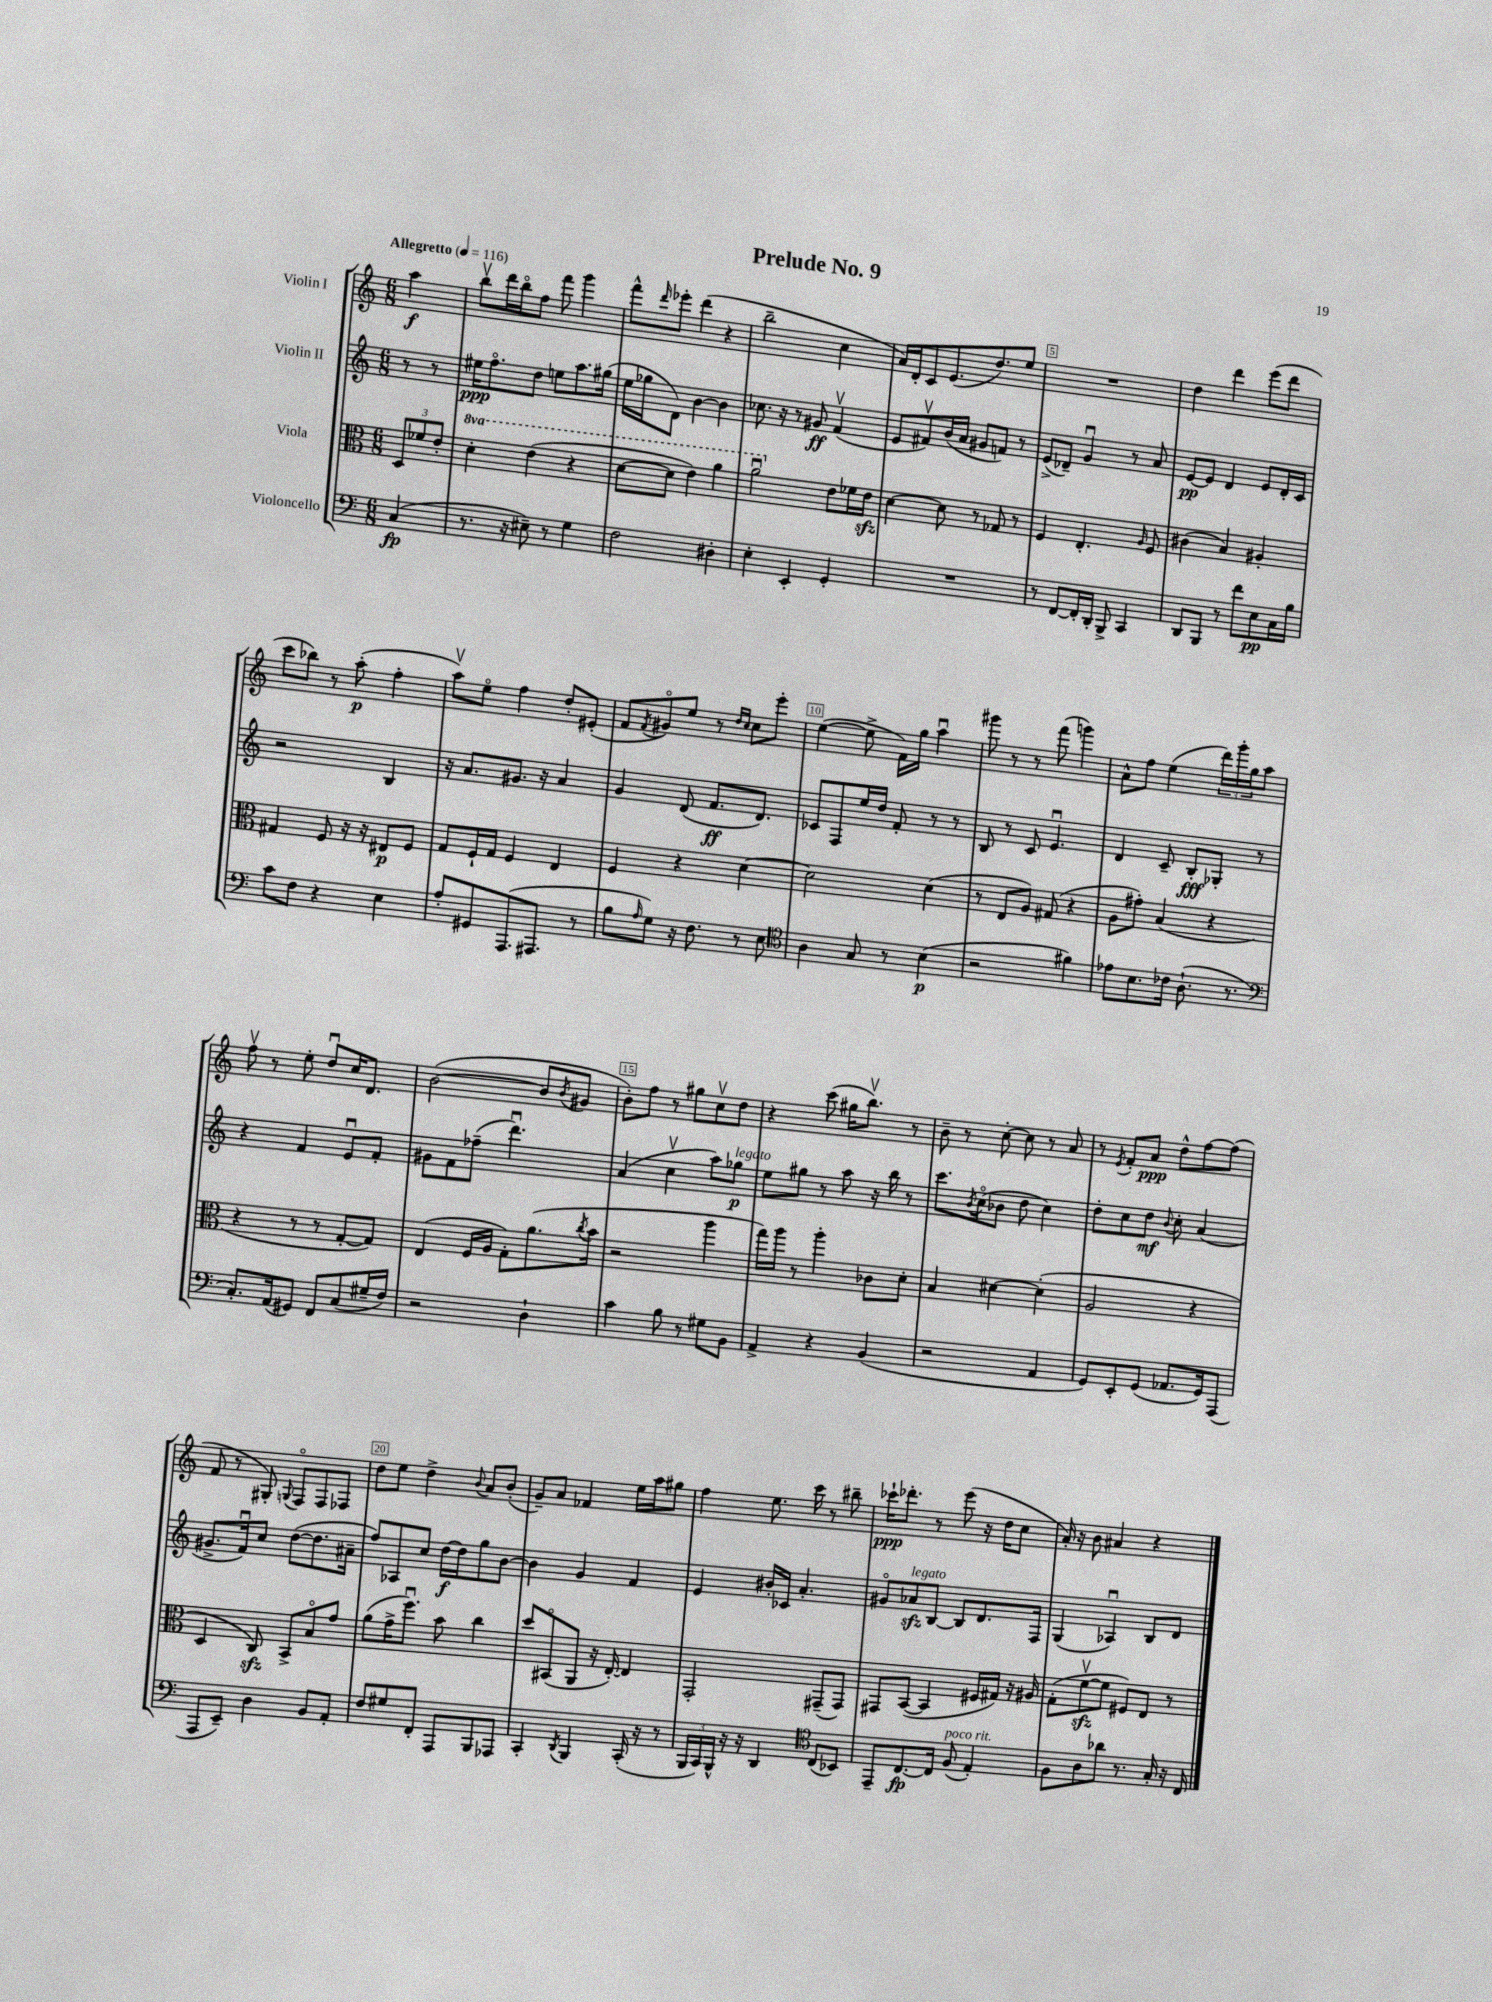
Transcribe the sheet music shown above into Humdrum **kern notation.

**kern	**dynam	**kern	**dynam	**kern	**dynam	**kern	**dynam
*part4	*part4	*part3	*part3	*part2	*part2	*part1	*part1
*staff4	*staff4	*staff3	*staff3	*staff2	*staff2	*staff1	*staff1
*I"Violoncello	*	*I"Viola	*	*I"Violin II	*	*I"Violin I	*
*clefF4	*	*clefC3	*	*clefG2	*	*clefG2	*
*k[]	*	*k[]	*	*k[]	*	*k[]	*
*M6/8	*	*M6/8	*	*M6/8	*	*M6/8	*
*MM116	*	*MM116	*	*MM116	*	*MM116	*
=	=	=	=	=	=	=	=
!	!	!	!	!	!	!LO:TX:a:B:t=Allegretto	!
(4C/	fp	12D/L	.	8r	.	4aa\	f
.	.	12f-X/	.	.	.	.	.
.	.	.	.	8r	.	.	.
.	.	12e'/J	.	.	.	.	.
=1	=1	=1	=1	=1	=1	=1	=1
*	*	*8va	*	*	*	*	*
8.r	.	4dd'\	.	16ee#X\KL	ppp	8bbv\L	.
.	.	.	.	8.ff\	.	.	.
.	.	.	.	.	.	16ddd\L	.
16r	.	.	.	.	.	16bb\J	.
8E#X~\)	.	(4ee\	.	8dd\J	.	8ff\J	.
8r	.	.	.	8een\L	.	8fff\	.
4G\	.	4r	.	8.aa\	.	4ggg\	.
.	.	.	.	(16gg#X\Jk	.	.	.
=2	=2	=2	=2	=2	=2	=2	=2
2F\	.	[8dd\L	.	16ee\LL	.	8fff^^\L	.
.	.	.	.	16gg-X\J	.	.	.
.	.	.	.	.	.	16qqddd/	.
.	.	8dd\J]	.	8d\J)	.	8eee-X'\J	.
.	.	4ee\)	.	[4b\	.	(4ddd\	.
4D#X'\	.	4aa\	.	4b\]	.	4r	.
=3	=3	=3	=3	=3	=3	=3	=3
4E'\	.	2aau\	.	8.cc-X\	.	2bb~\	.
.	.	.	.	16r	.	.	.
4EE'/	.	.	.	8r	.	.	.
.	.	.	.	8g#X/	ff	.	.
*	*	*X8va	*	*	*	*	*
4GG'/	.	8e\L	.	(4fv/	.	4cc\	.
.	.	16f-X\L	.	.	.	.	.
.	.	16ezz\JJ	.	.	.	.	.
=4	=4	=4	=4	=4	=4	=4	=4
2.r	.	[4d\	.	8e/L	.	16a/LL)	.
.	.	.	.	.	.	16d'/J	.
.	.	.	.	8f#Xv/)	.	8c/	.
.	.	8d\]	.	(16b/L	.	(8.e/	.
.	.	.	.	16a/JJ	.	.	.
.	.	8r	.	8g#X/L	.	.	.
.	.	.	.	.	.	8.dd/)	.
.	.	8G-X/	.	8fn/J)	.	.	.
.	.	8r	.	8r	.	8ee/J	.
=5	=5	=5	=5	=5	=5	=5	=5
8r	.	4F/	.	(8e^/L	.	2.r	.
[8FF/L	.	.	.	8d-X~/J)	.	.	.
16FF'/L]	.	4.E'/	.	4gu/	.	.	.
16DD'/JJ	.	.	.	.	.	.	.
8BBB^/	.	.	.	.	.	.	.
4CC/	.	.	.	8r	.	.	.
.	.	16qqA/	.	.	.	.	.
.	.	8F/	.	8a/	.	.	.
=6	=6	=6	=6	=6	=6	=6	=6
8DD/L	.	(4c#X\	.	[8e/L	pp	4dd\	.
8BBB/J	.	.	.	8e/J]	.	.	.
8r	.	4B/)	.	4d/	.	4ddd\	.
8f\L	.	.	.	.	.	.	.
8E\	pp	4A#X'/	.	8e/L	.	(8eee\L	.
16C\L	.	.	.	16d'/L	.	8ddd\J	.
16B\JJ	.	.	.	16c/JJ	.	.	.
!!LO:LB:g=z
=7	=7	=7	=7	=7	=7	=7	=7
8c\L	.	4G#X/	.	2r	.	8ccc\L	.
8F\J	.	.	.	.	.	8bb-X\J)	.
4r	.	8F/	.	.	.	8r	.
.	.	16r	.	.	.	(8aa'\	p
.	.	16r	.	.	.	.	.
4E\	.	8E#X/L	p	4B/	.	4ff'\	.
.	.	8F/J	.	.	.	.	.
=8	=8	=8	=8	=8	=8	=8	=8
8A'/L	.	8G/L	.	16r	.	8aav\L)	.
.	.	.	.	8.a/L	.	.	.
8GG#X/	.	16F`/L	.	.	.	8ee\J	.
.	.	16G/JJ	.	.	.	.	.
(8.AAA/	.	4F/	.	8.g#X/J	.	4ff\	.
8.AAA#X/J	.	.	.	16r	.	.	.
.	.	4E/	.	4a/	.	8dd'/L	.
8r	.	.	.	.	.	(8e#X'/J	.
=9	=9	=9	=9	=9	=9	=9	=9
8B\L	.	4F/	.	4g/	.	8f/L	.
16qqA/	.	.	.	.	.	8qf/	.
8G\J)	.	.	.	.	.	8g#X/)	.
16r	.	4r	.	(8d/	.	8ee/J	.
8.F\	.	.	.	.	.	.	.
.	.	.	.	8.f/L	ff	8r	.
.	.	.	.	.	.	16qqdd/LL	.
.	.	.	.	.	.	16qqcc/JJ	.
8r	.	[4d\	.	.	.	8cc\L	.
.	.	.	.	8.d/J)	.	.	.
8E\	.	.	.	.	.	8eee'\J	.
=10	=10	=10	=10	=10	=10	=10	=10
*clefC4	*	*	*	*	*	*	*
4A\	.	2d\]	.	8c-X/L	.	([4ee\	.
.	.	.	.	8F/	.	.	.
8G/	.	.	.	16ee/L	.	8ee^\]	.
.	.	.	.	16dd/JJ	.	.	.
8r	.	.	.	8f'/	.	16f\LL)	.
.	.	.	.	.	.	16gg\JJ	.
(4B\	p	(4d\	.	8r	.	4aau\	.
.	.	.	.	8r	.	.	.
=11	=11	=11	=11	=11	=11	=11	=11
2r	.	8r	.	8B/	.	8ggg#X\	.
.	.	8E/L	.	8r	.	8r	.
.	.	8A/J)	.	8c/	.	8r	.
.	.	(8G#X/	.	4.eu/	.	(8fff\	.
4f#X\)	.	4r	.	.	.	4gggn\)	.
=12	=12	=12	=12	=12	=12	=12	=12
8e-X\L	.	8A\L	.	4d/	.	8a^^\L	.
8.B\	.	8g#X'\J)	.	.	.	8ff\J	.
.	.	(4B/	.	8c~/	.	(4ee\	.
16c-X\Jk	.	.	.	.	.	.	.
(8.A`\	.	.	.	8B'/L	fff	.	.
.	.	4r	.	8G-X'/J	.	24ddd\LL)	.
.	.	.	.	.	.	24ggg'\	.
8.r	.	.	.	.	.	.	.
.	.	.	.	.	.	24gg\J	.
.	.	.	.	8r	.	8aa\J	.
!!LO:LB:g=z
=13	=13	=13	=13	=13	=13	=13	=13
*clefF4	*	*	*	*	*	*	*
8.C'/L)	.	4r	.	4r	.	8ffv\	.
.	.	.	.	.	.	8r	.
(16AA/k	.	.	.	.	.	.	.
8GG#X/J)	.	8r	.	4f/	.	8ee'\	.
8FF/L	.	8r	.	.	.	8ddu/L	.
(8C/	.	[8G'/L	.	8eu/L	.	16cc/K	.
.	.	.	.	.	.	8.d/J	.
16G#X~/L	.	8G/J])	.	8f'/J	.	.	.
16F/JJ)	.	.	.	.	.	.	.
=14	=14	=14	=14	=14	=14	=14	=14
2r	.	(4E/	.	8g#X\L	.	([2b\	.
.	.	.	.	8f\	.	.	.
.	.	16F/LL	.	(8ff-X~\J	.	.	.
.	.	16A/JJ	.	.	.	.	.
.	.	8G'\L)	.	4.dddu\)	.	.	.
4D`\	.	(8.a\	.	.	.	8b/L]	.
.	.	.	.	.	.	8qb/	.
.	.	.	.	.	.	8g#X/J	.
.	.	8qcc/	.	.	.	.	.
.	.	16b\Jk	.	.	.	.	.
=15	=15	=15	=15	=15	=15	=15	=15
4c\	.	2r	.	(4a/	.	8b'\L)	.
.	.	.	.	.	.	8ff\J	.
8B\	.	.	.	4ccv\	.	8r	.
8r	.	.	.	.	.	8gg#X\L	.
8G#X\L	.	4aa\	.	8aa\L)	.	8ccv\	.
!	!	!	!	!LO:TX:a:i:t=legato	!	!	!
8BB\J	.	.	.	8gg-X\J	p	8dd\J	.
=16	=16	=16	=16	=16	=16	=16	=16
4AA^/	.	16gg\LL)	.	8ee\L	.	4r	.
.	.	16aa\JJ	.	.	.	.	.
.	.	8r	.	8gg#X\J	.	.	.
4r	.	4aa'\	.	8r	.	(8ccc\	.
.	.	.	.	8aa\	.	16gg#X\KL	.
.	.	.	.	.	.	8.bbv\J)	.
(4BB/	.	8c-X\L	.	16r	.	.	.
.	.	.	.	16bb\	.	.	.
.	.	8d'\J	.	8r	.	8r	.
=17	=17	=17	=17	=17	=17	=17	=17
2r	.	4B/	.	8.ccc\L	.	8b~\	.
.	.	.	.	.	.	8r	.
.	.	.	.	8qb/	.	.	.
.	.	.	.	(16cc\k	.	.	.
.	.	[4d#X\	.	8b-X\J	.	[8cc'\	.
.	.	.	.	8dd\	.	8cc\]	.
4AA/	.	(4d#'\]	.	4cc\)	.	8r	.
.	.	.	.	.	.	8a/	.
=18	=18	=18	=18	=18	=18	=18	=18
8GG/L)	.	2A/	.	8dd'\L	.	8r	.
.	.	.	.	.	.	8qe/	.
8EE'/	.	.	.	8cc\	.	8f'/L	.
(8GG/J	.	.	.	8dd\J	mf	8a/J	ppp
.	.	.	.	8qqb/	.	.	.
8.AA-X/L	.	.	.	8cc'\	.	8dd^^\L	.
.	.	4r	.	(4a/	.	[8ff\	.
16GG/k)	.	.	.	.	.	.	.
(8AAA/J	.	.	.	.	.	(8ff\J]	.
!!LO:LB:g=z
=19	=19	=19	=19	=19	=19	=19	=19
8AAA/L	.	4D/	.	8.g#X^/L	.	8f/	.
8EE~/J)	.	.	.	.	.	8r	.
.	.	.	.	16fu/k)	.	.	.
4D\	.	8Czz/)	.	8cc/J	.	8G#X'/)	.
.	.	.	.	.	.	8qqGn/	.
.	.	8BB^/L	.	([8dd\L	.	8F/L	.
8BB/L	.	8B/	.	8.dd\]	.	8F/	.
8AA'/J	.	8g/J	.	.	.	8F-X/J	.
.	.	.	.	16a#X~\Jk	.	.	.
=20	=20	=20	=20	=20	=20	=20	=20
8F/L	.	(8a\L	.	8ff/L)	.	8dd\L	.
8G#X/	.	16g^\K	.	8A-X/	.	8ee\J	.
.	.	8.ffu\J)	.	.	.	.	.
8FF'/J	.	.	.	8cc/J	.	4dd^\	.
8AAA/L	.	8b\	.	[16dd\LL	f	.	.
.	.	.	.	16dd\J]	.	.	.
.	.	.	.	.	.	8qqb/	.
8BBB/	.	4cc\	.	8gg\	.	8a/L	.
8AAA-X/J	.	.	.	[8b\J	.	(8b'/J	.
=21	=21	=21	=21	=21	=21	=21	=21
4CC'/	.	8dd/L	.	4b\]	.	8g~/L)	.
.	.	(8BB#X/	.	.	.	8a/J	.
8qDD/	.	.	.	.	.	.	.
4BBB/	.	8AA/J	.	4g/	.	4f-X/	.
.	.	16r	.	.	.	.	.
.	.	[16E'/)	.	.	.	.	.
(16CC'/	.	4E/]	.	4f/	.	16ee\LL	.
16r	.	.	.	.	.	16aa\J	.
8r	.	.	.	.	.	8gg#X\J	.
=22	=22	=22	=22	=22	=22	=22	=22
24BBB/LL	.	2GG'/	.	4e/	.	4ff\	.
24CC/)	.	.	.	.	.	.	.
24BBB^^/JJ	.	.	.	.	.	.	.
16r	.	.	.	.	.	.	.
16r	.	.	.	.	.	.	.
4DD/	.	.	.	16b#X'/LL	.	8.ee\	.
.	.	.	.	16c-X/JJ	.	.	.
.	.	.	.	4.a'/	.	.	.
.	.	.	.	.	.	16ccc\	.
*clefC4	*	*	*	*	*	*	*
(8C/L	.	(8GG#X~/L	.	.	.	8r	.
8BB-X/J)	.	8GG#/J)	.	.	.	8bb#X~\	.
=23	=23	=23	=23	=23	=23	=23	=23
8EE~/L	.	8GG#X/L	.	8g#X/L	.	16ccc-X`\KL	ppp
.	.	.	.	.	.	8.ddd-X'\J	.
!	!	!	!	!LO:TX:a:i:t=legato	!	!	!
[8.C/	fp	([8BB/J	.	8a-Xzz/	.	.	.
.	.	4BB/]	.	[8B/J	.	8r	.
16C/Jk]	.	.	.	.	.	.	.
!LO:TX:a:i:t=poco rit.	!	!	!	!	!	!	!
(8F/	.	.	.	8B/L]	.	(8eee\	.
4E'/)	.	16F#X/LL	.	8.d/	.	16r	.
.	.	16G#X/JJ)	.	.	.	16dd\KL	.
.	.	16r	.	.	.	8cc\J	.
.	.	16A#X/	.	16F/Jk	.	.	.
=24	=24	=24	=24	=24	=24	=24	=24
8F\L	.	(8G'\L	.	(4G/	.	16a'/)	.
.	.	.	.	.	.	16r	.
8A\	.	[8fzzv\	.	.	.	8b\	.
8a-X\J	.	8f\J]	.	4A-Xu/)	.	4a#X/	.
8.r	.	8F#X/L)	.	.	.	.	.
.	.	8E/J	.	8B/L	.	4r	.
16G'/	.	.	.	.	.	.	.
16r	.	8r	.	8d/J	.	.	.
16C/	.	.	.	.	.	.	.
==	==	==	==	==	==	==	==
*-	*-	*-	*-	*-	*-	*-	*-
